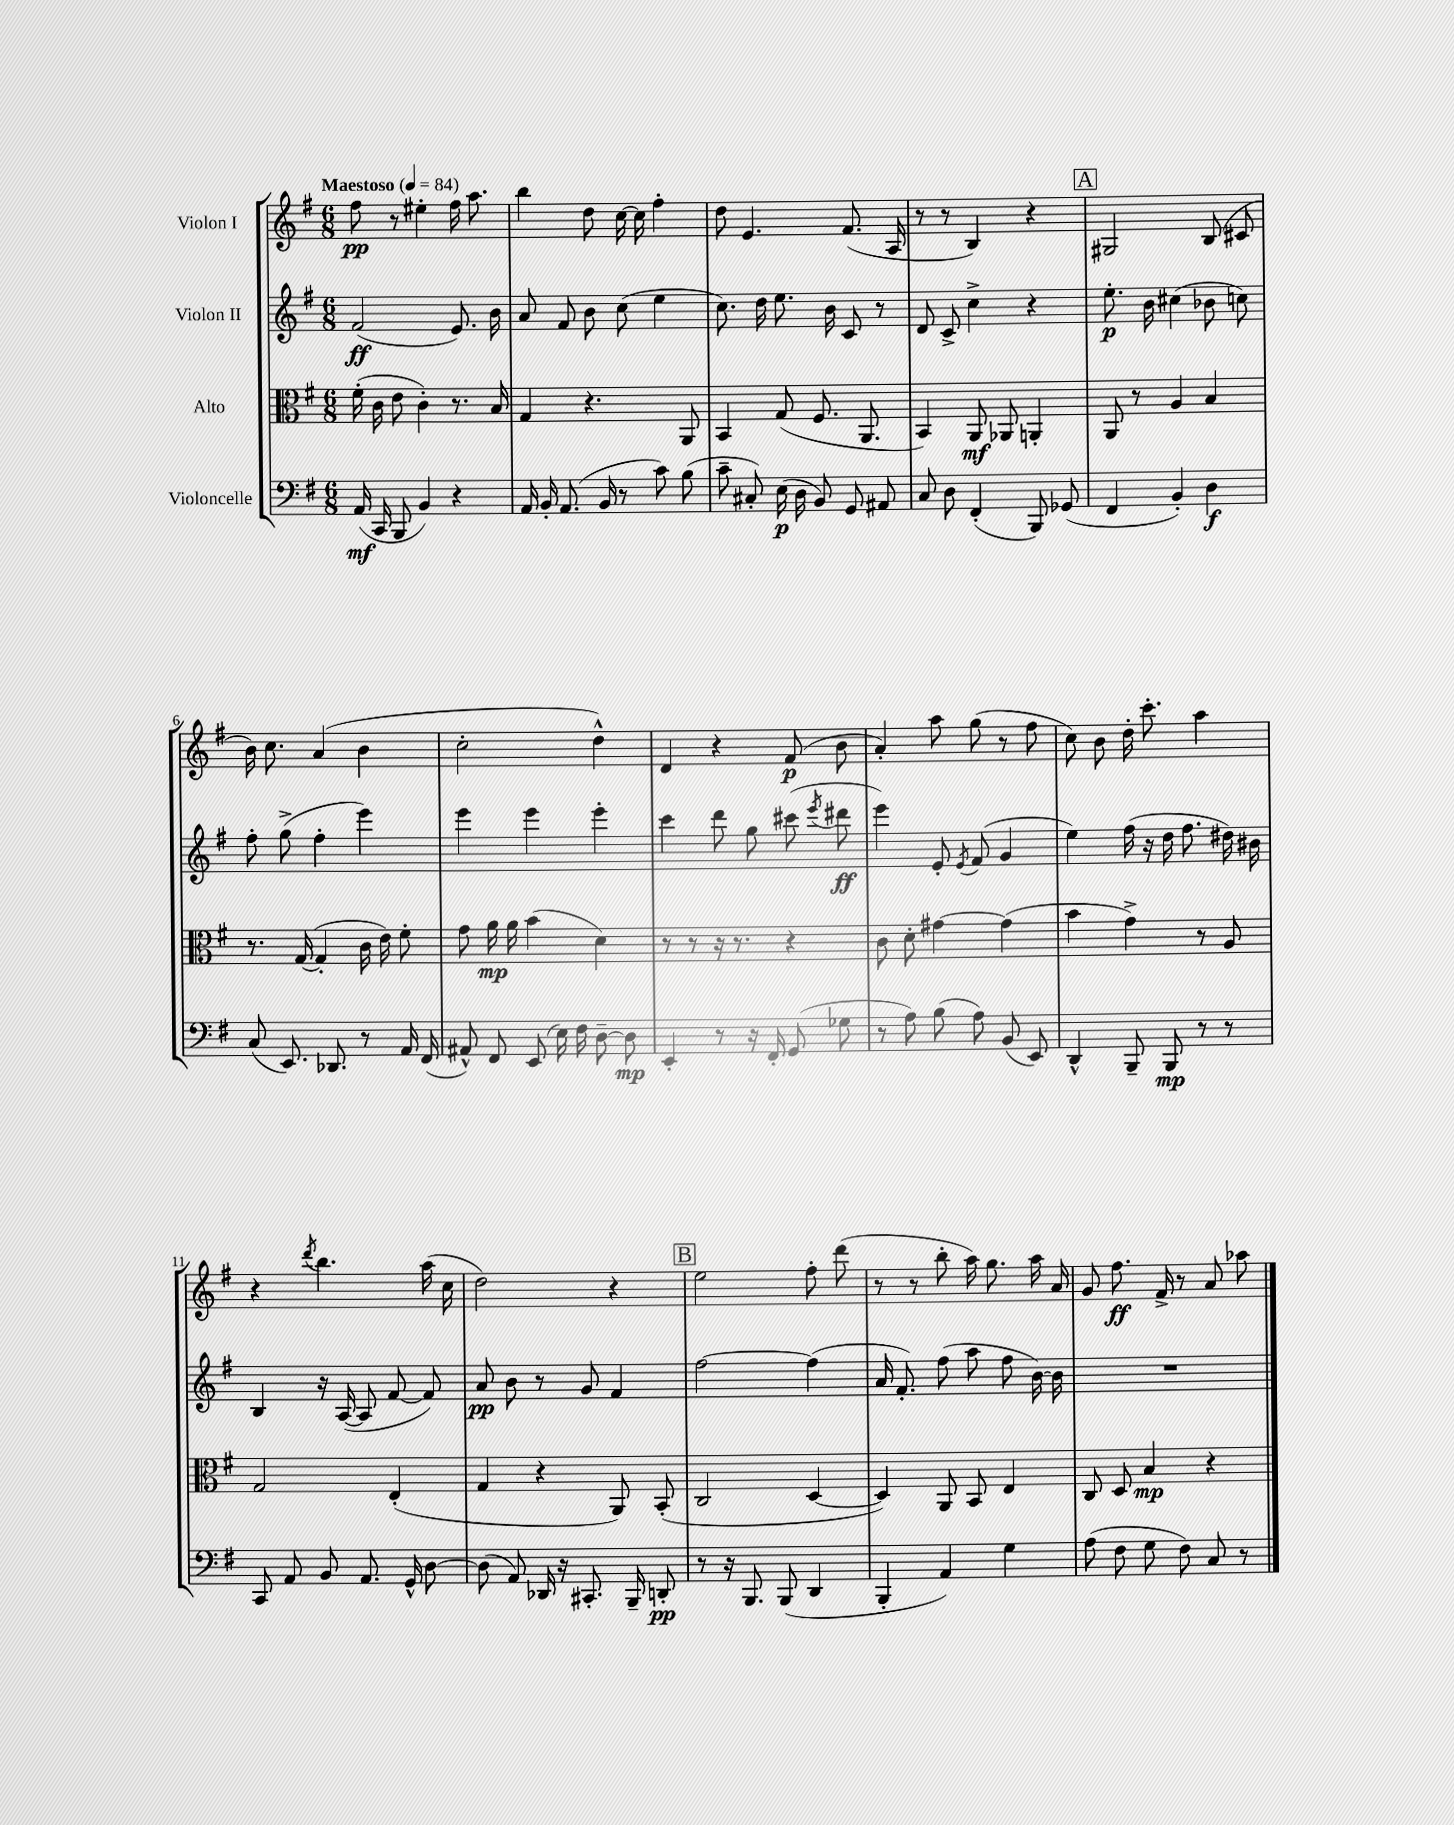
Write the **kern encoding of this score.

**kern	**kern	**kern	**kern
*staff4	*staff3	*staff2	*staff1
*clefF4	*clefC3	*clefG2	*clefG2
*k[f#]	*k[f#]	*k[f#]	*k[f#]
*M6/8	*M6/8	*M6/8	*M6/8
*MM84	*MM84	*MM84	*MM84
(16AA	(16f#'	(2f#	8ff#
16CC	16c	.	.
8BBB	8e	.	8r
4BB)	4c')	.	4ee#'
4r	8.r	8.e)	16ff#
.	.	.	8.aa
.	16B	16b	.
=	=	=	=
16AA	4G	8a	4bb
16BB'	.	.	.
(8.AA	.	8f#	.
.	4.r	8b	8dd
16BB	.	.	.
8r	.	(8cc	[16cc
.	.	.	16cc]
8c)	.	4ee	4ff#'
(8B	8AA	.	.
=	=	=	=
8c~	4BB	8.cc)	8dd
8C#')	.	.	4.e
.	.	16dd	.
(16E	(8G	8.ee	.
16D	.	.	.
8BB)	8.F#	.	.
.	.	16b	.
8GG	.	8c	(8.f#
.	8.AA	.	.
8AA#	.	8r	.
.	.	.	16A
=	=	=	=
8C	4BB)	8d	8r
8D	.	8c^	8r
(4FF#'	8AA	4cc^	4B)
.	8AA-	.	.
8BBB)	4AA'	4r	4r
(8GG-	.	.	.
=	=	=	=
4FF#	8AA	8.ee'	2G#
.	8r	.	.
.	.	16b	.
4BB')	4A	(4cc#	.
4D	4B	8b-	(8B
.	.	8cc)	8c#
=	=	=	=
(8C	8.r	8ff#'	16b)
.	.	.	8.cc
8.EE)	.	(8gg^	.
.	([16G	.	.
.	4G']	4ff#'	(4a
8.DD-	.	.	.
8r	16c	4eee)	4b
.	16e)	.	.
16AA	8f#'	.	.
(16FF#	.	.	.
=	=	=	=
8AA#^^)	8g	4eee	2cc'
8FF#	16a	.	.
.	16a	.	.
(8EE	(4b	4eee	.
16E)	.	.	.
16F#	.	.	.
[8D~	4d)	4eee'	4dd^^)
8D]	.	.	.
=	=	=	=
4EE'	8r	4ccc	4d
.	8r	.	.
8r	16r	8ddd	4r
.	8.r	.	.
16r	.	8gg	.
16FF#'	.	.	.
(8GG	4r	(8ccc#	(8f#
.	.	8qeee	.
8G-	.	8ddd#	8b
=	=	=	=
8r	8c	4eee)	4a')
8A)	8d'	.	.
(8B	[4g#	8e'	8aa
.	.	8qe	.
8A)	.	(8f#	(8gg
(8BB	(4g#]	4g	8r
8EE)	.	.	8ff#
=	=	=	=
4DD^^	4b	4ee)	8cc)
.	.	.	8b
8BBB~	4g^)	(16ff#	16dd'
.	.	16r	8.ccc'
8BBB	.	16dd	.
.	.	8.ff#	.
8r	8r	.	4aa
8r	8A	16dd#)	.
.	.	16b#	.
=	=	=	=
8CC	2G	4B	4r
8AA	.	.	.
.	.	.	8qddd
8BB	.	16r	4.bb
.	.	([16A	.
8.AA	.	8A]	.
.	(4E'	[8f#	.
16GG^^	.	.	.
[8D	.	8f#])	(16aa
.	.	.	16cc
=	=	=	=
(8D]	4G	8a	2dd)
8AA)	.	8b	.
16DD-	4r	8r	.
16r	.	.	.
8.CC#'	.	8g	.
.	8AA)	4f#	4r
16BBB~	.	.	.
8DD'	(8BB'	.	.
=	=	=	=
8r	2C	[2ff#	2ee
16r	.	.	.
8.BBB	.	.	.
(8BBB	.	.	.
4DD	[4D	(4ff#]	8ff#'
.	.	.	(8ddd
=	=	=	=
4BBB'	4D])	16a	8r
.	.	8.f#')	.
.	.	.	8r
4AA)	8AA	(8ff#	8bb'
.	8BB	8aa	16aa)
.	.	.	8.gg
4G	4E	8ff#	.
.	.	[16b)	16aa
.	.	16b]	16a
=	=	=	=
(8A	8C	2.r	8g
8F#	8D	.	8.ff#
8G	4B	.	.
.	.	.	16f#^
8F#)	.	.	8r
8C	4r	.	8a
8r	.	.	8aa-
==	==	==	==
*-	*-	*-	*-
